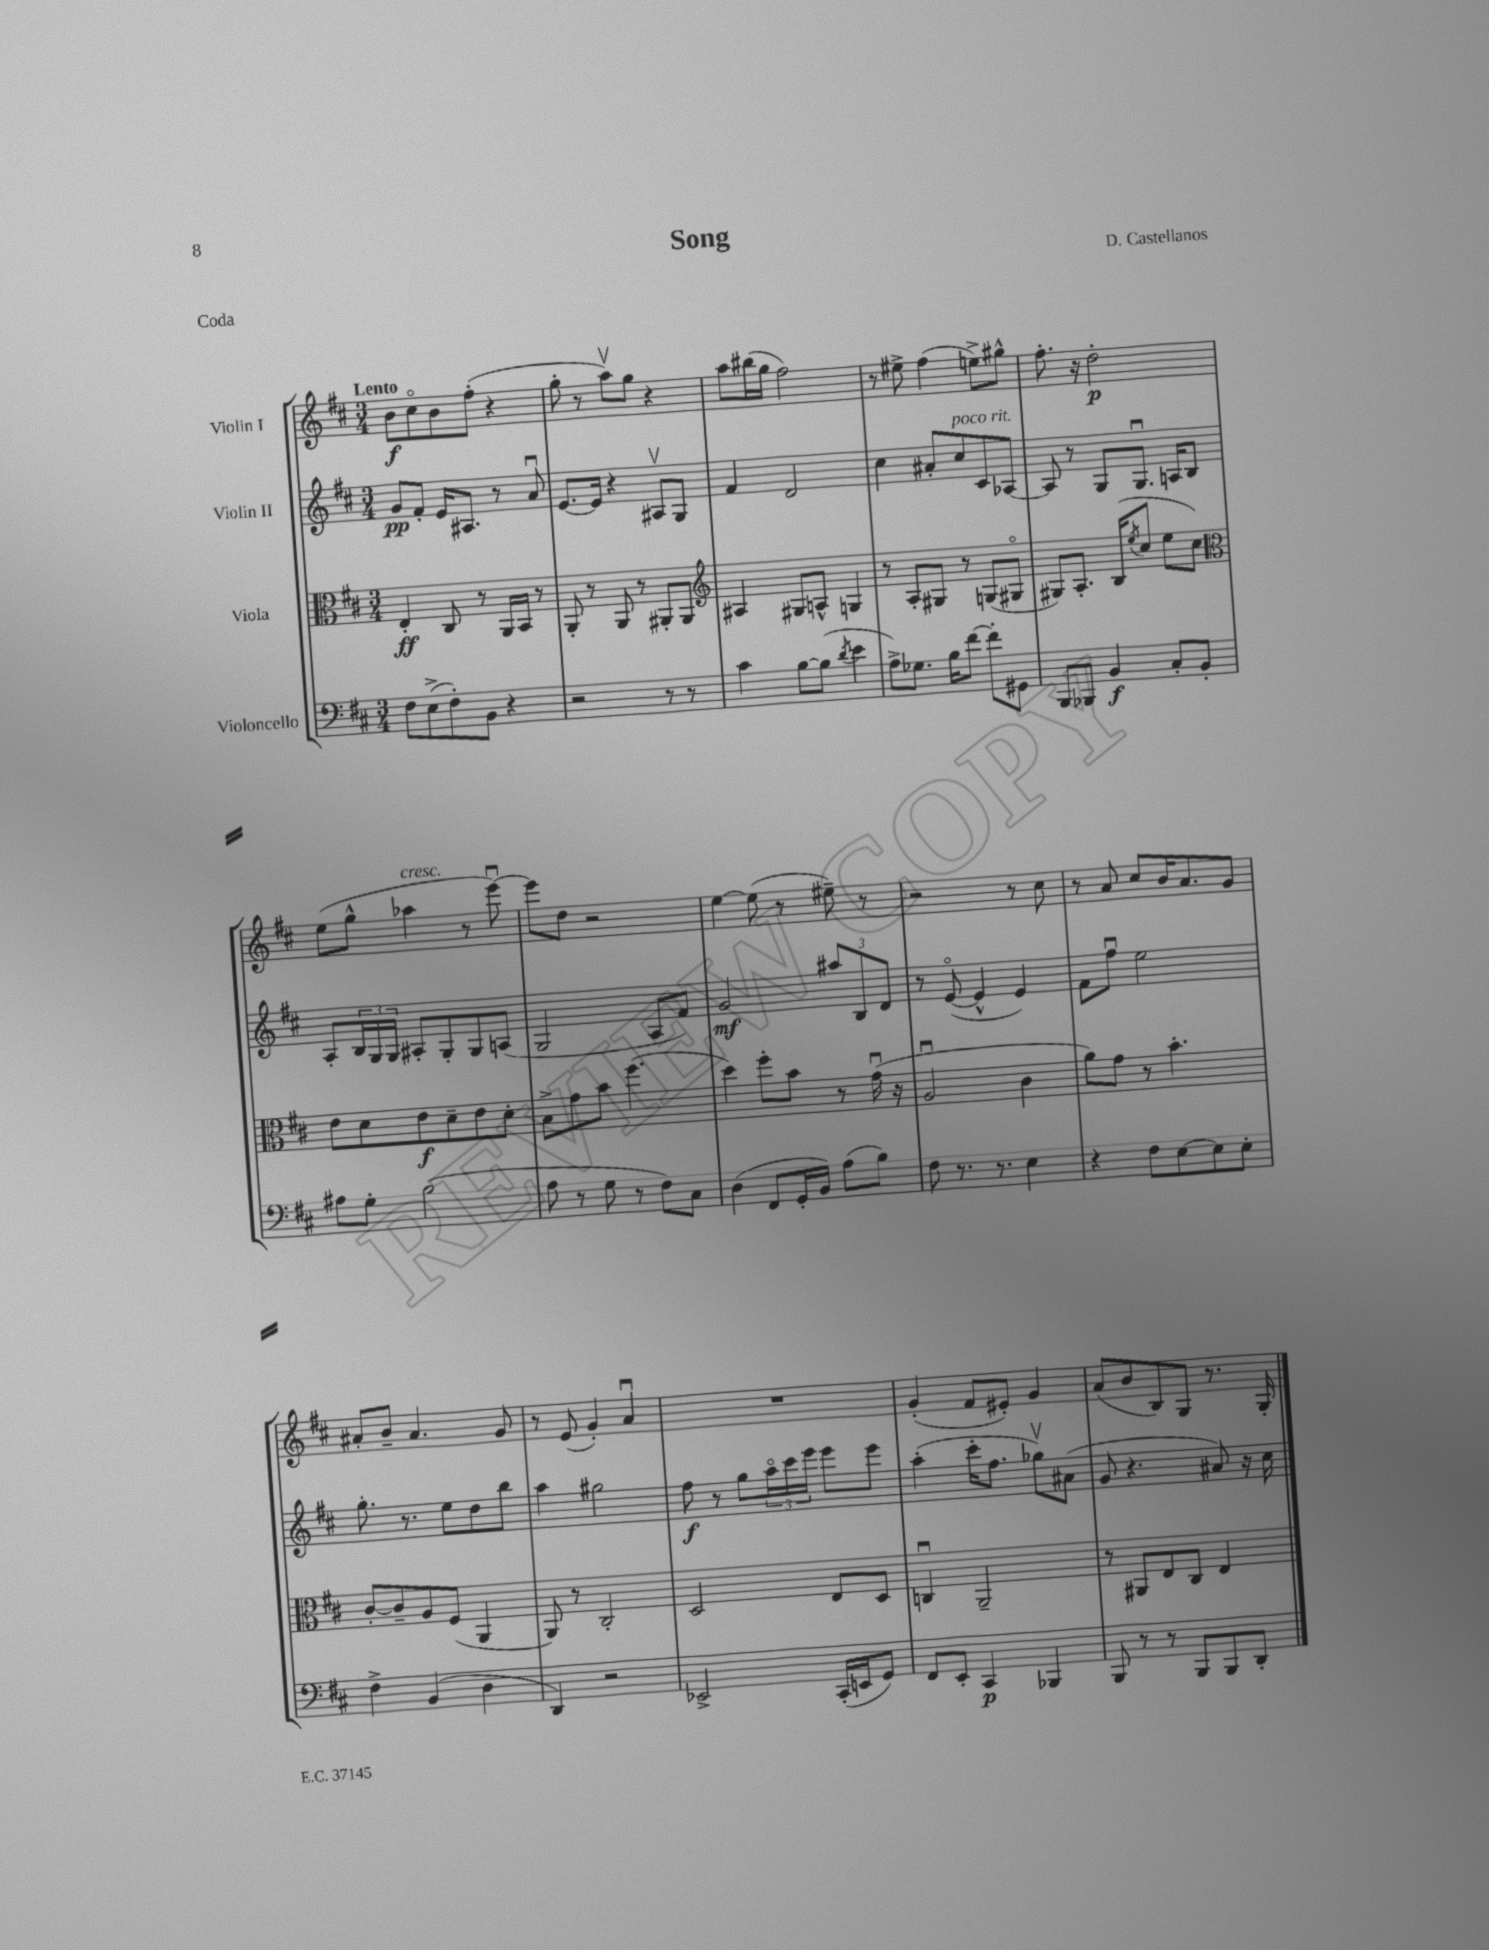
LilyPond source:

\header { title = "Song" composer = "D. Castellanos" piece = "Coda" }
<<
\new StaffGroup <<
\new Staff = "s0" \with { instrumentName = "Violin I" } {
    \clef treble \key d \major \numericTimeSignature \time 3/4 \tempo "Lento"
    b'8\f cis''8\flageolet b'8 fis''8-.( r4 |
    g''8-. r8 a''8\upbow) g''8 r4 |
    a''8 bis''16( g''16 fis''2) |
    r8 eis''8-> fis''4( e''8->) gis''8-^ |
    fis''8.-. r16 d''2-.\p |
    e''8( g''8-^ aes''4^\markup { \italic "cresc." } r8 e'''8~\downbow) |
    e'''8 d''8 r2 |
    e''4~ e''8( r8 eis''8--) r8 |
    r2 r8 cis''8 |
    r8 a'8 cis''8 b'16 a'8. g'8 |
    ais'8-. b'8-- ais'4. g'8 |
    r8 e'8( g'4-.) a'4\downbow |
    R2. |
    g'4-.( fis'8 eis'8-.) g'4 |
    a'8( b'8 b8) g8 r8. g16-. \bar "|." |
}
\new Staff = "s1" \with { instrumentName = "Violin II" } {
    \clef treble \key d \major \numericTimeSignature \time 3/4
    g'8\pp fis'8-. e'16 ais8. r8 a'8\downbow |
    e'8.~ e'16 r4 ais8\upbow g8 |
    fis'4 d'2 |
    cis''4 ais'8-. cis''8^\markup { \italic "poco rit." } cis'8 aes8~ |
    aes8 r8 g8 g8.\downbow a16 b8 |
    a8-. \tuplet 3/2 { b16 g16 g16 } ais8-. g8-. g8 a8( |
    g2 a8 fis'8) |
    g'2\mf \tuplet 3/2 { ais''8 b8 d'8 } |
    r8 e'8~\flageolet( e'4-^ e'4) |
    fis'8 fis''8\downbow e''2 |
    g''8.-. r8. e''8 d''8 b''8 |
    a''4 gis''2 |
    fis''8\f r8 g''8 \tuplet 3/2 { a''16\flageolet cis'''16 e'''16 } e'''8 e'''8 |
    a''4-.( cis'''16-. fis''8. ges''8\upbow) ais'8( |
    g'8 r4. ais'8) r16 cis''16 \bar "|." |
}
\new Staff = "s2" \with { instrumentName = "Viola" } {
    \clef alto \key d \major \numericTimeSignature \time 3/4
    e4-.\ff cis8 r8 a,16 b,16 r8 |
    a,8-. r8 a,8 r8 ais,8-. ais,8 |
    \clef treble ais4 gis8 a8-^ g4 |
    r8 a8-. gis8 r8 g8( gis8\flageolet |
    gis8) a8.-. b16( \acciaccatura { e''8 } cis''8 e''8 cis''8) |
    \clef alto e'8 d'8 e'8\f d'8-- e'8 d'8-. |
    b8-> g'8 b'8 fis''4.( |
    d''4) fis''8-. b'8 r8 g'16\downbow( r16 |
    a2\downbow cis'4 |
    a'8) g'8 r8 b'4.-. |
    cis'8~-. cis'8-- a8 fis8( a,4 |
    a,8) r8 cis2-. |
    d2 e8 d8 |
    c4\downbow a,2-- |
    r8 ais,8 e8 cis8 e4 \bar "|." |
}
\new Staff = "s3" \with { instrumentName = "Violoncello" } {
    \clef bass \key d \major \numericTimeSignature \time 3/4
    fis8 e8->( fis8-.) b,8 r4 |
    r2 r8 r8 |
    cis'4 b8~ b8( \acciaccatura { d'8 } e'4 |
    a8->) ges8. b16 fis'8~ fis'8-. gis,8 |
    b,,8 bes,,8 b,4\f cis8-. b,8-. |
    ais8 g8-. b2( |
    a8 r8 g8 r8 fis8) cis8 |
    d4( fis,8 g,16-. b,16) a8( b8) |
    fis8 r8. r8. e4 |
    r4 fis8 e8~ e8 e8-. |
    fis4-> b,4( d4 |
    d,4) r2 |
    ees,2-> cis,16-.( e,16 g,8) |
    fis,8 e,8-. cis,4\p bes,,4 |
    b,,8 r8 r8 b,,8 b,,8 d,8-. \bar "|." |
}
>>
>>
\layout { \context { \Score \remove "Bar_number_engraver" } }
